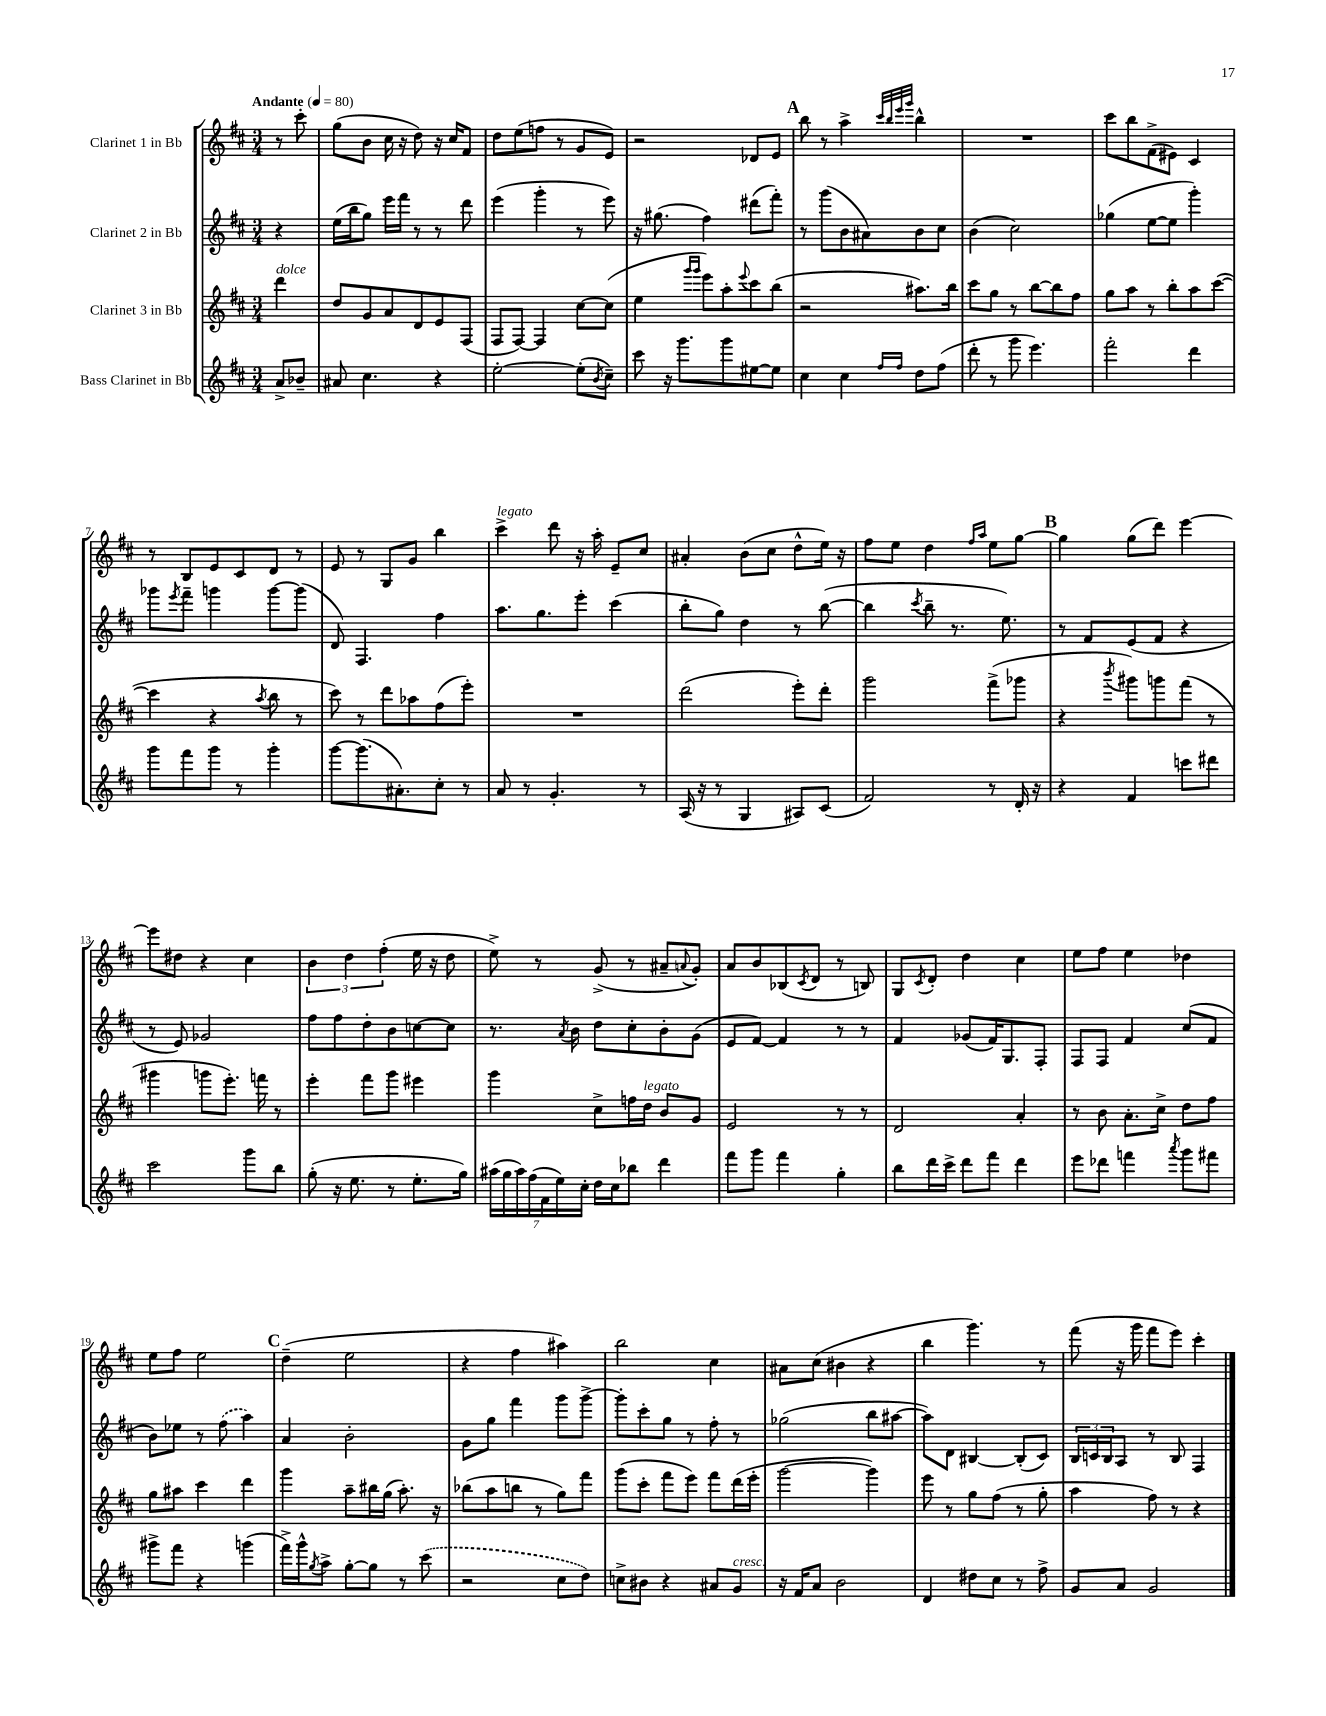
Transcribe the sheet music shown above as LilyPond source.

<<
\new StaffGroup <<
\new Staff = "s0" \with { instrumentName = "Clarinet 1 in Bb" } {
    \clef treble \key d \major \numericTimeSignature \time 3/4 \partial 4 \tempo "Andante" 4 = 80
    r8 cis'''8-. |
    g''8( b'8 cis''16 r16 d''8) r16 cis''16 fis'8 |
    d''8 e''8( f''8 r8 g'8 e'8) |
    r2 des'8 e'8 |
    \mark \markup { \bold "A" } b''8 r8 a''4-> \grace { cis'''32 b''32 e'''32 g'''32 } b''4-^ |
    R2. |
    cis'''8 b''8 fis'8->( eis'8) cis'4 |
    r8 b8 e'8 cis'8 d'8 r8 |
    e'8 r8 g8 g'8 b''4 |
    cis'''4->^\markup { \italic "legato" } d'''8 r16 a''16-. e'8-- cis''8 |
    ais'4-. b'8( cis''8 d''8-^ e''16) r16 |
    fis''8 e''8 d''4 \grace { fis''16 a''16 } e''8 g''8~ |
    \mark \markup { \bold "B" } g''4 g''8( d'''8) e'''4~ |
    e'''8 dis''8 r4 cis''4 |
    \tuplet 3/2 { b'4 d''4 fis''4-.( } e''16 r16 d''8 |
    e''8->) r8 g'8->( r8 ais'8-- \appoggiatura { a'8 } g'8-.) |
    a'8 b'8 bes8( \acciaccatura { cis'8 } d'8 r8 b8) |
    g8 \acciaccatura { cis'8 } d'8-. d''4 cis''4 |
    e''8 fis''8 e''4 des''4 |
    e''8 fis''8 e''2 |
    \mark \markup { \bold "C" } d''4--( e''2 |
    r4 fis''4 ais''4) |
    b''2 cis''4 |
    ais'8 cis''8( bis'4 r4 |
    b''4 g'''4.) r8 |
    fis'''8( r16 g'''16 fis'''8 e'''8) cis'''4-. \bar "|." |
}
\new Staff = "s1" \with { instrumentName = "Clarinet 2 in Bb" } {
    \clef treble \key d \major \numericTimeSignature \time 3/4 \partial 4
    r4 |
    e''16( b''16 g''8) e'''16 fis'''16 r8 r8 d'''8 |
    e'''4( g'''4-. r8 e'''8) |
    r16 gis''8.( fis''4) dis'''8( fis'''8-.) |
    \mark \markup { \bold "A" } r8 g'''8( b'8 ais'8) b'8 cis''8 |
    b'4( cis''2) |
    ges''4( e''8~ e''8 g'''4-.) |
    ges'''8 \acciaccatura { e'''8 } fis'''8-- g'''4 g'''8~ g'''8( |
    d'8) fis4. fis''4 |
    a''8. g''8. e'''8-. cis'''4( |
    b''8-. g''8) d''4 r8 b''8~( |
    b''4 \acciaccatura { cis'''8 } b''8-- r8. e''8.) |
    \mark \markup { \bold "B" } r8 fis'8 e'8( fis'8 r4 |
    r8 e'8) ges'2 |
    fis''8 fis''8 d''8-. b'8 c''8~ c''8 |
    r8. \acciaccatura { a'8 } b'16 d''8 cis''8-. b'8-. g'8( |
    e'8 fis'8~) fis'4 r8 r8 |
    fis'4 ges'8( fis'16) g8. fis8-. |
    fis8 fis8 fis'4 cis''8( fis'8 |
    b'8) ees''8 r8 \once \slurDashed fis''8( a''4) |
    \mark \markup { \bold "C" } a'4 b'2-. |
    g'8 g''8 fis'''4 g'''8 g'''8~-> |
    g'''8-. cis'''8-. g''8 r8 fis''8-. r8 |
    ges''2( b''8 ais''8~ |
    ais''8) d'8 bis4~ bis8-.( cis'8) |
    \tuplet 3/2 { b16 c'16 b16 } a8 r8 b8 fis4 \bar "|." |
}
\new Staff = "s2" \with { instrumentName = "Clarinet 3 in Bb" } {
    \clef treble \key d \major \numericTimeSignature \time 3/4 \partial 4
    d'''4^\markup { \italic "dolce" } |
    d''8 g'8 a'8 d'8 e'8 fis8( |
    fis8 fis8~) fis4 cis''8~ cis''8( |
    e''4 \grace { g'''16 g'''16 } e'''8) a''8-. \appoggiatura { e'''8 } cis'''8 b''8( |
    \mark \markup { \bold "A" } r2 ais''8.) b''16 |
    cis'''8 g''8 r8 b''8~ b''8 fis''8 |
    g''8 a''8 r8 b''8-. a''8 cis'''8~( |
    cis'''4 r4 \acciaccatura { a''8 } b''8 r8 |
    cis'''8) r8 d'''8 aes''8 fis''8( e'''8-.) |
    R2. |
    d'''2( e'''8-.) d'''8-. |
    g'''2 fis'''8->( ges'''8 |
    \mark \markup { \bold "B" } r4 \acciaccatura { b'''8 } gis'''8) g'''8 fis'''8( r8 |
    gis'''4 g'''8 e'''8.-.) f'''16 r8 |
    e'''4-. fis'''8 g'''8 eis'''4 |
    g'''4 cis''8-> f''16 d''16^\markup { \italic "legato" } b'8 g'8 |
    e'2 r8 r8 |
    d'2 a'4-. |
    r8 b'8 a'8.-. cis''16-> d''8 fis''8 |
    g''8 ais''8 cis'''4 d'''4 |
    \mark \markup { \bold "C" } g'''4 a''8-- bis''16 g''16( a''8.-.) r16 |
    bes''8( a''8 b''8 r8 g''8) fis'''8 |
    g'''8( cis'''8-. fis'''8 e'''8) fis'''8 d'''16( e'''16-. |
    g'''2~ g'''4) |
    e'''8 r8 g''8 fis''8( r8 g''8-. |
    a''4 fis''8) r8 r4 \bar "|." |
}
\new Staff = "s3" \with { instrumentName = "Bass Clarinet in Bb" } {
    \clef treble \key d \major \numericTimeSignature \time 3/4 \partial 4
    a'8-> bes'8-- |
    ais'8 cis''4. r4 |
    e''2~-. e''8-.( \acciaccatura { b'8 } cis''8--) |
    cis'''8 r16 g'''8. g'''8 eis''8~ eis''8 |
    \mark \markup { \bold "A" } cis''4 cis''4 \grace { fis''16 fis''16 } d''8 fis''8( |
    d'''8-. r8 g'''8 e'''4.) |
    fis'''2-. d'''4 |
    g'''8 fis'''8 g'''8 r8 g'''4-. |
    g'''8~ g'''8.( ais'8.-.) cis''8-. r8 |
    a'8 r8 g'4.-. r8 |
    a16( r16 r8 g4 ais8) cis'8( |
    fis'2) r8 d'16-. r16 |
    \mark \markup { \bold "B" } r4 fis'4 c'''8 dis'''8 |
    cis'''2 g'''8 b''8 |
    g''8-.( r16 e''8. r8 e''8.-. g''16) |
    \tuplet 7/4 { ais''16( g''16 ais''16) fis''16( fis'16 e''16) cis''16-. } d''16 cis''16 bes''8 d'''4 |
    fis'''8 g'''8 fis'''4 g''4-. |
    b''8 d'''16 cis'''16-> d'''8 fis'''8 d'''4 |
    e'''8 des'''8 f'''4 \acciaccatura { a'''8 } g'''8 fis'''8 |
    gis'''8-> fis'''8 r4 g'''4( |
    \mark \markup { \bold "C" } fis'''16->) g'''16-^ \acciaccatura { g''8 } a''8-> g''8~-. g''8 r8 \once \slurDashed cis'''8( |
    r2 cis''8 d''8) |
    c''8-> bis'8 r4 ais'8 g'8^\markup { \italic "cresc." } |
    r16 fis'16 a'8 b'2 |
    d'4 dis''8 cis''8 r8 fis''8-> |
    g'8 a'8 g'2 \bar "|." |
}
>>
>>
